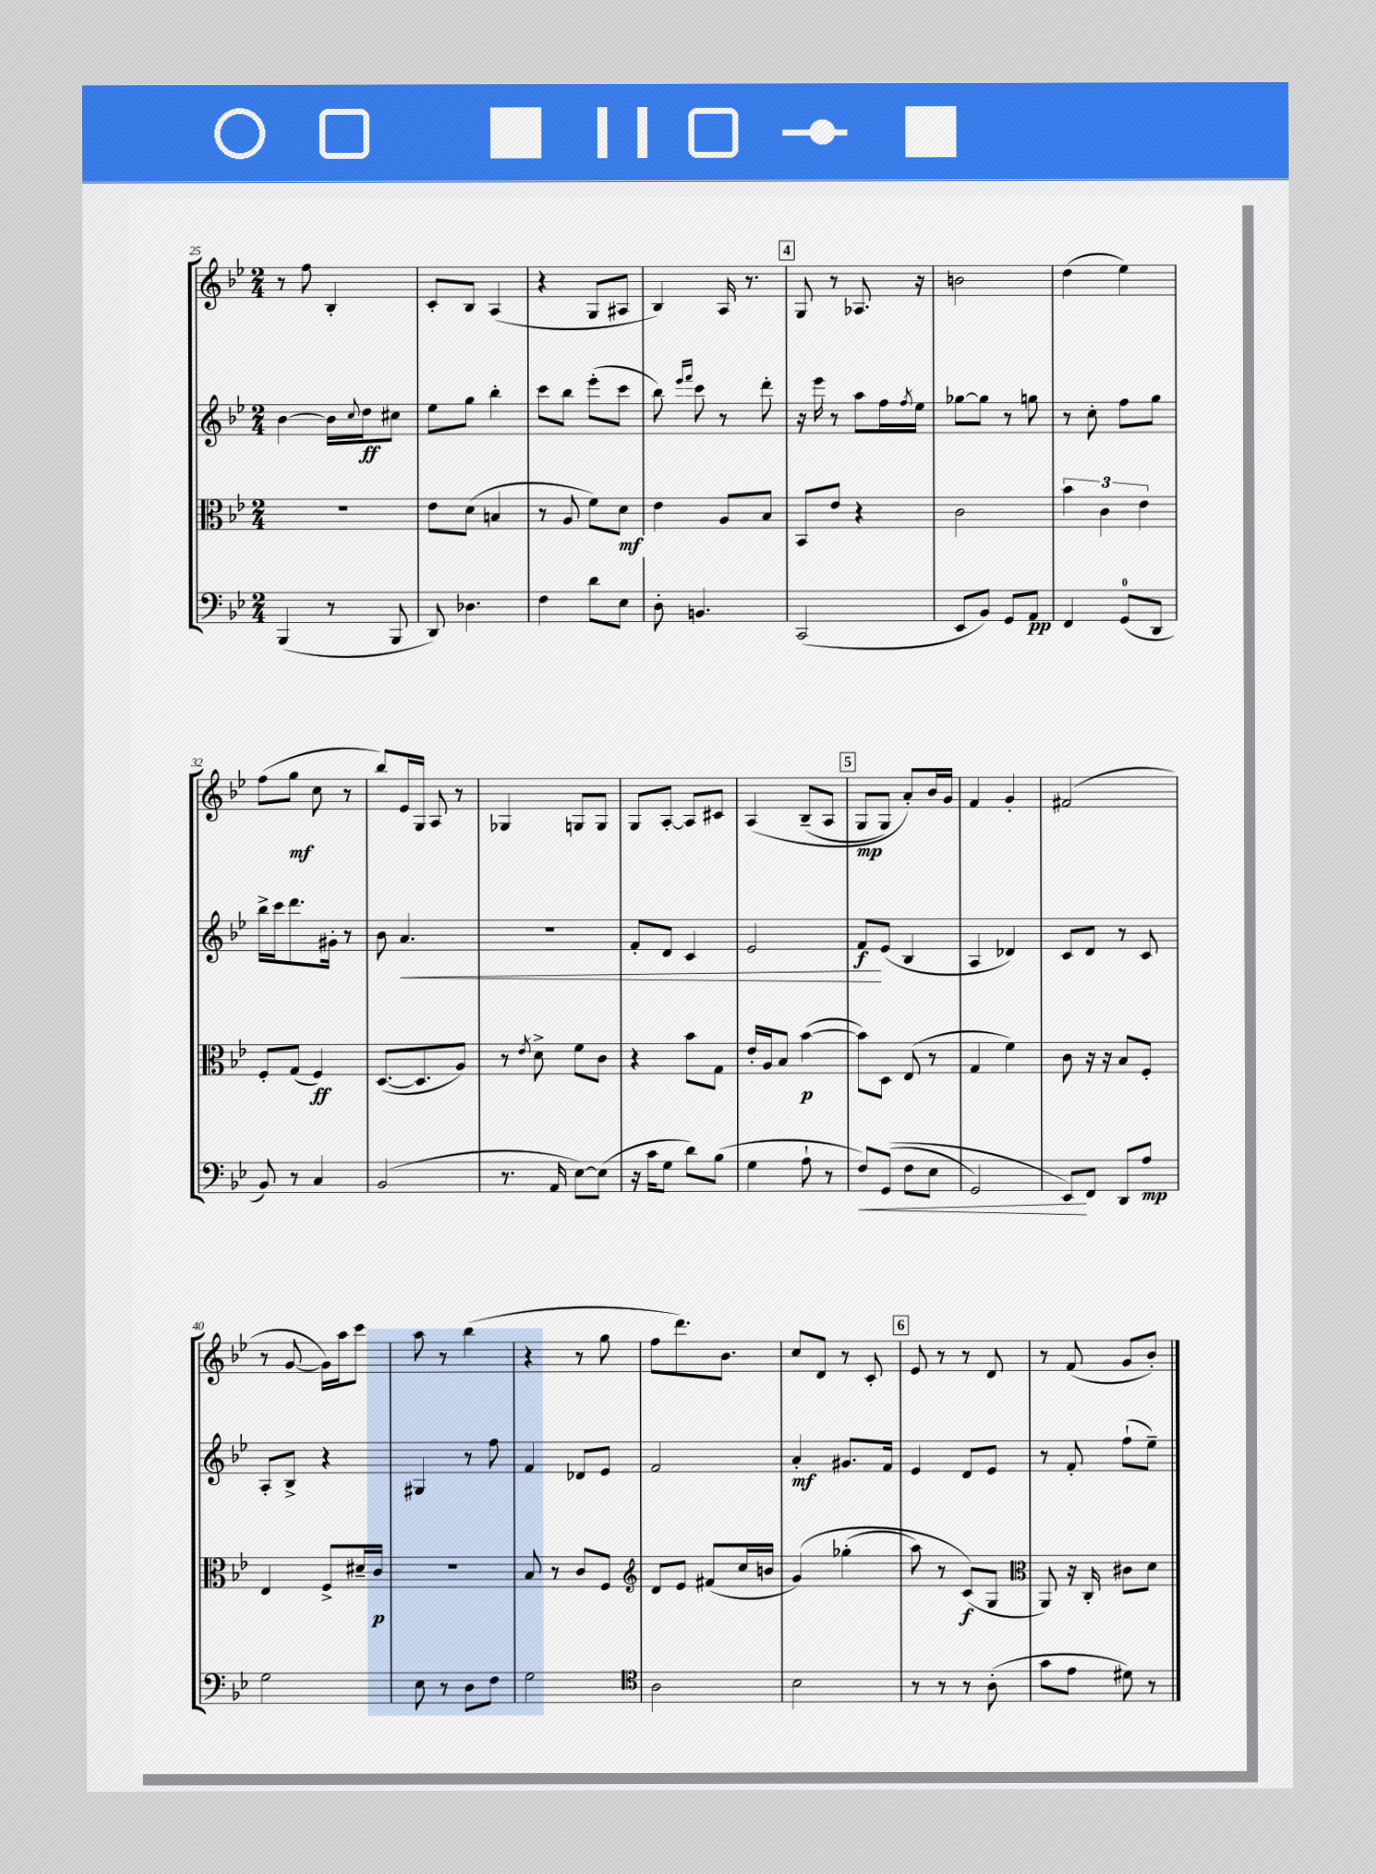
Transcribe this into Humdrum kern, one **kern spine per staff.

**kern	**kern	**kern	**kern
*staff4	*staff3	*staff2	*staff1
*clefF4	*clefC3	*clefG2	*clefG2
*k[b-e-]	*k[b-e-]	*k[b-e-]	*k[b-e-]
*M2/4	*M2/4	*M2/4	*M2/4
(4BBB-	2r	[4b-	8r
.	.	.	8ff
8r	.	16b-]	4B-'
.	.	8qqcc	.
.	.	16dd	.
8BBB-	.	8cc#	.
=	=	=	=
8DD)	8e-	8ee-	8c'
4.D-	(8d	8gg	8B-
.	4B	4bb-'	(4A
=	=	=	=
4F	8r	8ccc	4r
.	8A	8bb-	.
8d	8f)	(8eee-'	8G
8E-	8d	8ccc	8A#
=	=	=	=
8D'	4e-	8bb-)	4B-)
.	.	16qqeee-	.
.	.	16qqfff	.
4.BB	.	8ccc	.
.	8A	8r	16A
.	.	.	8.r
.	8B-	8ddd'	.
=	=	=	=
(2CC	8BB-	16r	8G
.	.	16eee-	.
.	8e-	8r	8r
.	4r	8aa	8.A-
.	.	16ff	.
.	.	8qff	.
.	.	16ee-	16r
=	=	=	=
8EE-	2c	[8gg-	2b
8BB-)	.	8gg-]	.
8GG	.	8r	.
8AA	.	8gg	.
=	=	=	=
4FF	6b-	8r	(4dd
.	.	8cc'	.
.	6c	.	.
(8GG	.	8ff	4ee-)
.	6e-	.	.
8DD	.	8gg	.
=	=	=	=
8BB-)	8F'	16bb-^	(8ff
.	.	16ccc	.
8r	(8G	8.ddd	8gg
4C	4F)	.	8cc
.	.	16g#'	.
.	.	8r	8r
=	=	=	=
(2BB-	([8.D	8b-	8bb-)
.	.	4.a	16e-
.	8.D]	.	16G
.	.	.	8A
.	8A)	.	8r
=	=	=	=
8.r	8r	2r	4G-
.	8qe-	.	.
.	8d^	.	.
16AA	.	.	.
[8E-)	8f	.	8G
(8E-]	8c	.	8G
=	=	=	=
16r	4r	8f'	8G
16c	.	.	.
8G	.	8d	[8A'
8d)	8b-	4c	8A]
(8B-	8G	.	8c#
=	=	=	=
4G	16e-'	2e-	&(4A
.	16A	.	.
.	8B-	.	.
8A`	([4b-	.	(8B-~
8r	.	.	8A
=	=	=	=
8F)	8b-])	8f	8G
&((8GG	8D	(8e-	8G)
8F	(8E-	4B-	8a'&)
8E-	8r	.	16b-
.	.	.	16g
=	=	=	=
2GG)	4G	4A	4f
.	4f)	4d-)	4g'
=	=	=	=
8EE-&)	8c	8c	(2f#
8FF	16r	8d	.
.	16r	.	.
8DD	8B-	8r	.
8A	8F'	8c	.
=	=	=	=
2G	4E-	8A'	8r
.	.	8B-^	[8g
.	8F^	4r	16g])
.	.	.	16aa
.	16d#~	.	8ccc
.	16c	.	.
=	=	=	=
8E-	2r	4G#	8aa
8r	.	.	8r
8D	.	8r	(4bb-
8F	.	8ff	.
=	=	=	=
2G	8B-	4f	4r
.	8r	.	.
.	8c	8d-	8r
.	8F	8e-	8gg
=	=	=	=
*clefC4	*clefG2	*	*
2A	8d	2f	8ff
.	8e-	.	8.ddd)
.	(8f#	.	.
.	.	.	8.b-
.	16cc	.	.
.	16b	.	.
=	=	=	=
2B-	&(4g)	4a'	8cc
.	.	.	8d
.	(4gg-'	8.g#	8r
.	.	.	8c'
.	.	16f	.
=	=	=	=
8r	8aa)	4e-	8e-
8r	8r	.	8r
8r	(8c&)	8d	8r
(8A'	8G	8e-	8d
=	=	=	=
*	*clefC3	*	*
8g	8AA)	8r	8r
8e-	16r	8f'	(8f
.	16C'	.	.
8d#)	8c#	(8ff`	8g
8r	8d	8ee-~)	8b-')
==	==	==	==
*-	*-	*-	*-
